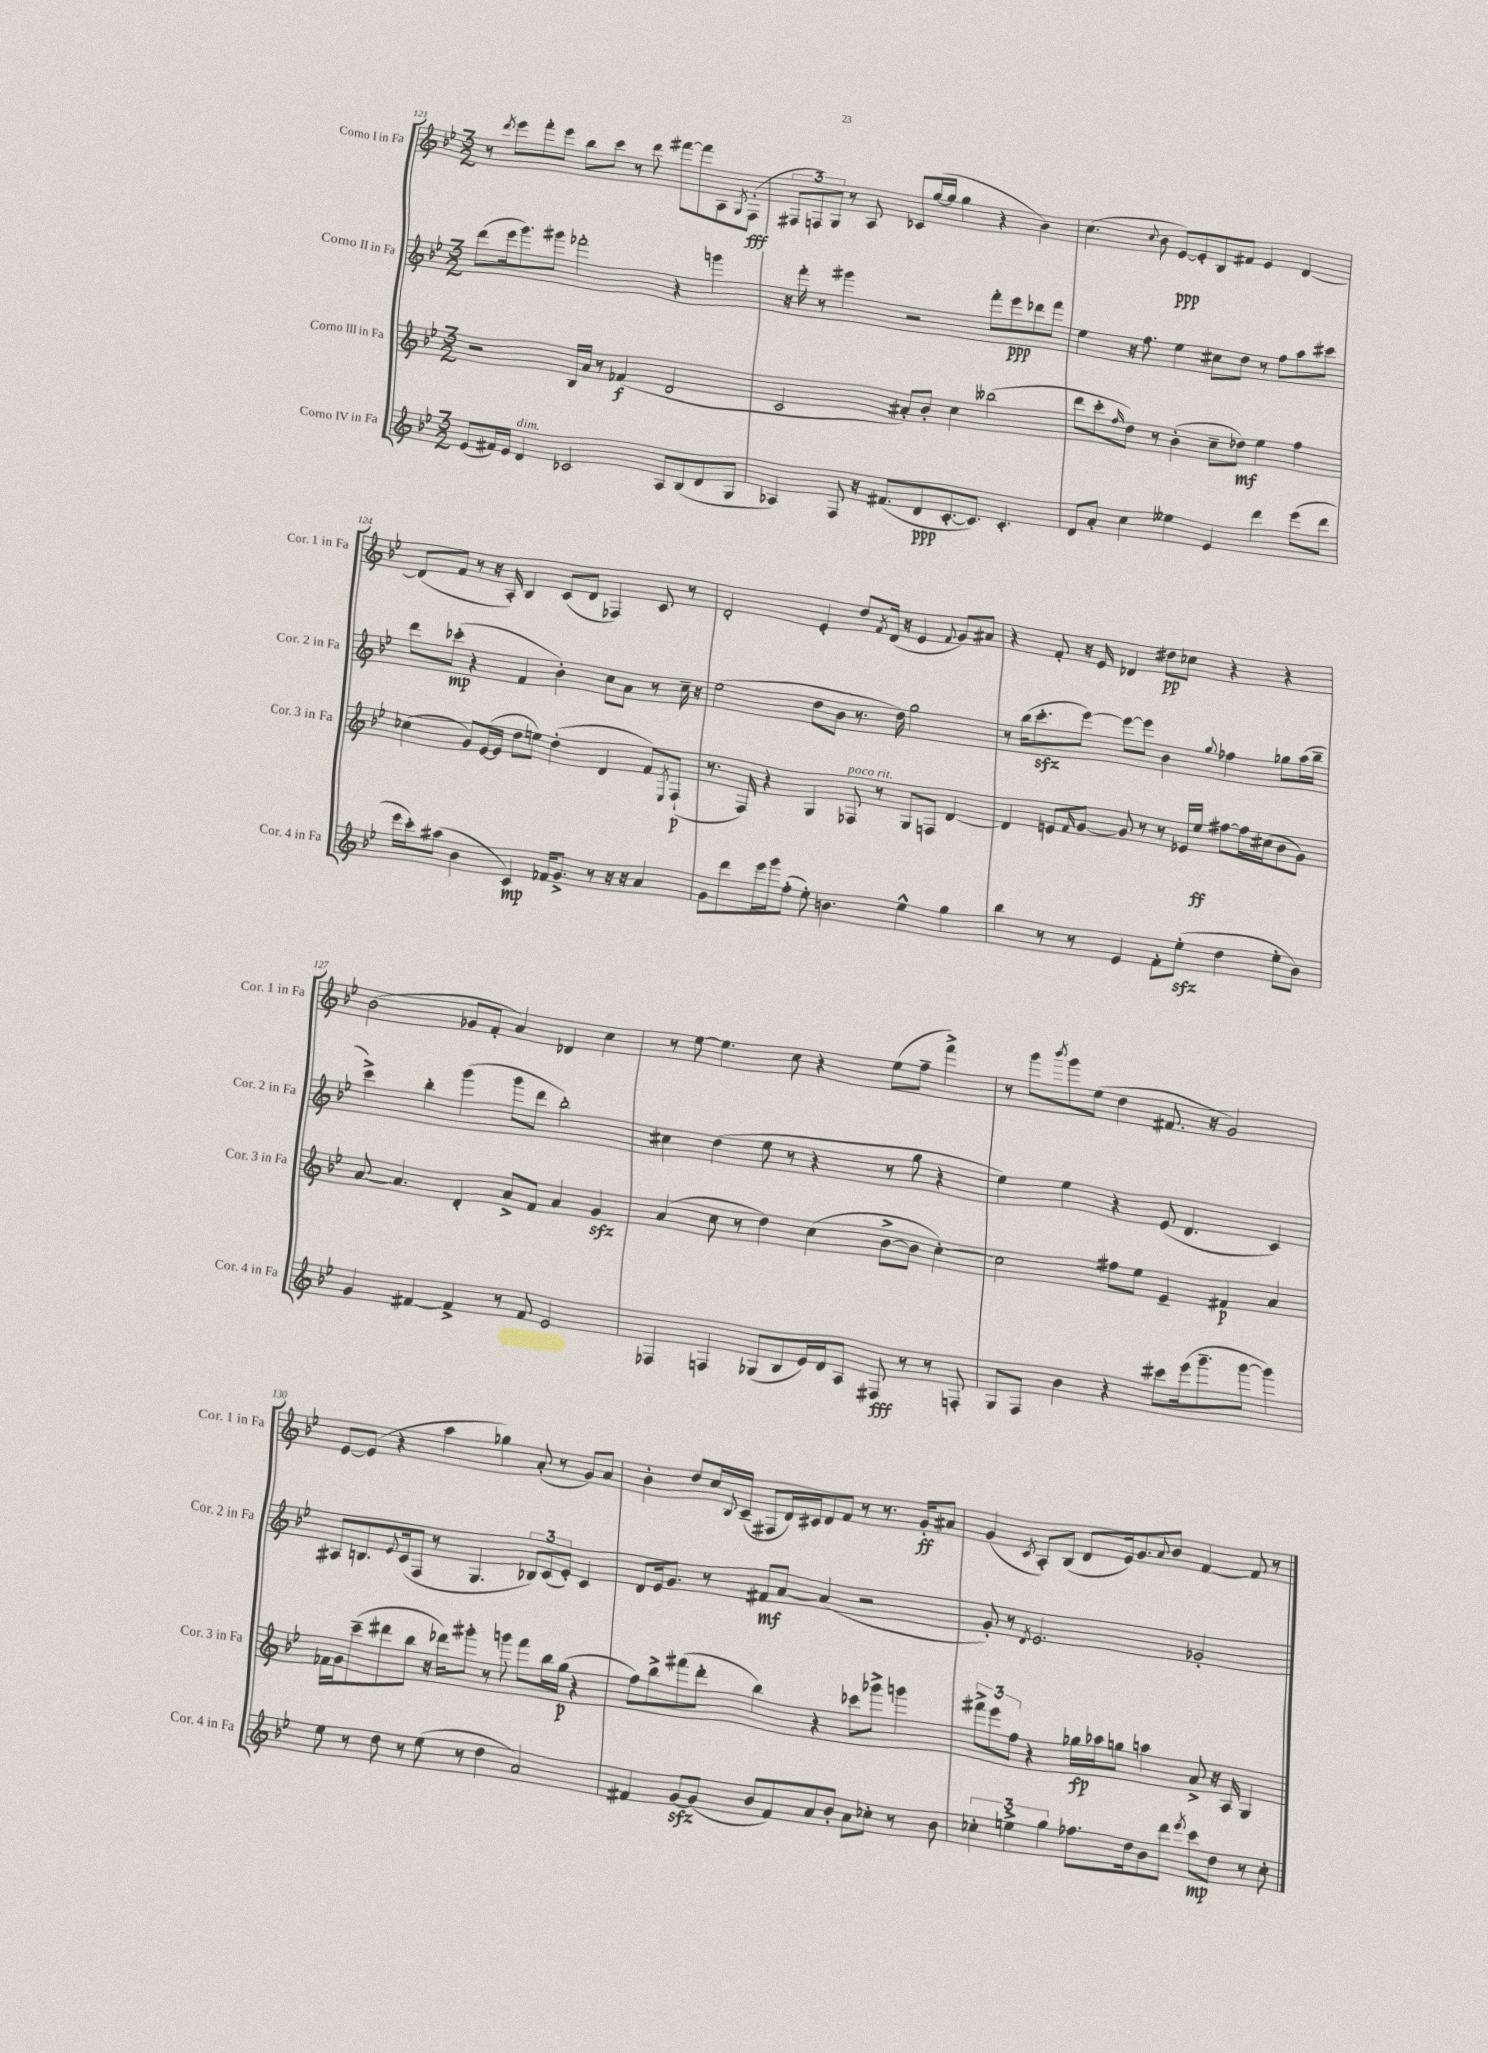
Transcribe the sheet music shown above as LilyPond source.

<<
\new StaffGroup <<
\new Staff = "s0" \with { instrumentName = "Corno I in Fa" shortInstrumentName = "Cor. 1 in Fa" } {
    \clef treble \key bes \major \numericTimeSignature \time 3/2
    r8 \acciaccatura { d'''8 } ees'''8 f'''8-. ees'''8 bes''8 c'''8 r8 d'''8 fis'''8~ fis'''8 a8 \acciaccatura { g8 } f8-.\fff( |
    \tuplet 3/2 { fis8 f8) g8 } r8 a8 ces'8 g''16~( g''16 g''4 r4 bes'4) |
    c''4.( \appoggiatura { c''8 } bes'8 ees'8~\ppp) ees'8-. bes8 fis'8 ees'4 d'4~ |
    d'8( f'8 r8 r16 a16-.) bes4 c'8( d'8 fes4) c'8 r8 |
    d'2-. ees'4-. d''8 \acciaccatura { f'8 } d'16( r16 ees'4 \appoggiatura { f'8 } g'8) ais'8 |
    r4 f'8-. r16 ees'16 des'4 dis''8\pp ces''8 r4 r4 |
    bes'2( ges'8 f'8-. a'4) des'4 c''4 |
    r8 ees''8~ ees''4. c''8 r4 ees''8( f''8-- f'''4->) |
    r8 g'''8 \acciaccatura { bes'''8 } g'''8 ees''8( d''4 fis'8. r16 g'2) |
    ees'8~ ees'8( r4 a''4 ges''4) a'8-.( r8 g'8) a'8 |
    bes'4-. d''8 c''16 \appoggiatura { bes8 } c'16--( fis8 d'16) cis'16 d'8 f'8 r8 r8. g'16-.\ff ais'8 |
    g'4( \acciaccatura { c'8 } a8-.) bes8( d'8 ees'16) g'8. \appoggiatura { a'8 } bes'8 f'4~ f'8 r8 \bar "|." |
}
\new Staff = "s1" \with { instrumentName = "Corno II in Fa" shortInstrumentName = "Cor. 2 in Fa" } {
    \clef treble \key bes \major \numericTimeSignature \time 3/2
    d'''8( ees'''16 g'''8.) gis'''8 fes'''2-. r4 g'''4 |
    r16 f'''16-. r8 gis'''4 r2 f'''8-. ees'''8\ppp des'''8 f'''8 |
    ees''4 r16 f''8. ees''4 cis''8 d''8 r8 f''8 a''8 cis'''8 |
    d'''8 ces'''8-.\mp( r4 f'4 bes'4-.) c''8 a'8 r8 c''16-- r16 |
    ees''2( d''8 bes'8 r8. d''16) g''2 |
    r8 bes''16( c'''8.-.\sfz ees'''8~) ees'''8~ ees'''8 bes'4 \appoggiatura { g''8 } fes''4 ges''8 a''16( bes''16-- |
    c'''4->) bes''4-. g'''4( g'''8 d'''8 bes''2-.) |
    cis''4 d''4( ees''8 r8 r4 r8 g''8 r4 |
    ees''4) ees''4 r4 ees'8( d'4. c'4) |
    ais8 b8. \appoggiatura { ees'8 } c'16( f8 r8 g4. \tuplet 3/2 { bes8) c'8( ees'8-.) } c'4 |
    d'8 ees'16 g'8. r8 fis'8\mf a'8~ a'4( r2 |
    g'8-.) r8 \acciaccatura { d'8 } ees'2. ges'2-. \bar "|." |
}
\new Staff = "s2" \with { instrumentName = "Corno III in Fa" shortInstrumentName = "Cor. 3 in Fa" } {
    \clef treble \key bes \major \numericTimeSignature \time 3/2
    r2 bes16 a'16 r8 fes'4\f( d'2 |
    c'2 ais'8-.) bes'8-. c''4 beses''2( |
    d'''8 c'''8-. \grace { f''16 } d''8) r8 bes'4-.( c''8-- des''8\mf) ees''4 f''4 |
    ces''4( g'8) ees'16~( ees'16 d''8 e''8) d''4-.( d'4 f'8) \acciaccatura { ees8 } f8-!\p( |
    r8. f16) r4 g4 fes8^\markup { \italic "poco rit." } r8 g8 f8 d'4~ |
    d'4 e'8 \grace { f'16 } g'8~ g'8 r8 r8 ees'16 ees''16\ff fis''8~ fis''16 cis''16( bes'8 g'8) |
    a'8~ a'4. d'4-. a'8-> f'8 a'4 g'4\sfz |
    a'4( c''8 r8 d''4) c''4( bes'8~-> bes'8 c''4~-.) |
    c''2 fis''8 ees''8 ees'4-- fis'4\p a'4 |
    fes'16 g'16 c'''8--( dis'''8 bes''8 r16 des'''16) gis'''8-. r8 g'''8 f'''8 bes''16 g''16\p( r4 |
    f''8) bes''8-> fis'''8( d'''8-. bes''4) r4 ces'''8 ges'''8-> g'''4 |
    \tuplet 3/2 { fis'''8-> ees'''8 f''8 } r4 ges''16\fp aes''16 g''8 a''4 a'8-> r16 a16 g4 \bar "|." |
}
\new Staff = "s3" \with { instrumentName = "Corno IV in Fa" shortInstrumentName = "Cor. 4 in Fa" } {
    \clef treble \key bes \major \numericTimeSignature \time 3/2
    ees'8( fis'16) ees'16 d'4^\markup { \italic "dim." } ces'2 a8 bes8( d'8 g8 |
    aes4) f8 r16 fis'8.( d'8\ppp c'8.~-. c'8.) c'4.-. |
    d'8 a'8-. c''4 eeses''4 ees'4 d'''4 ees'''8( d'''8 |
    ees'''16 c'''16-.) ais''8( bes'4 c'4\mp) fes'16 g'8.-> r8 r16 r16 a'4 |
    g'8 d'''8 ees'''16 g'''16 f''8-.( ees''8-.) b'4. ees''4-^ g''4 |
    bes''4 r8 r8 ees'4 f'8-. ees''8-.\sfz( d''4 ees''8-. bes'8) |
    g'4 fis'4~ fis'4-> r8 fis'8 ees'2 |
    fes4 f4 ges8( bes8 ees'16) d'16 a8 fis8\fff r8 r8 f8-. |
    g8 f8 bes'4 r4 cis'''8 ees'''16( g'''8.-- g'''8~ g'''4) |
    ees''8 r8 d''8 r8 ees''8( r8 d''4 a'2) |
    fis'4 g'8~\sfz g'8( bes'8 fis'8) a'8 bes'8-. a'8 ces''8-. r8 bes'8 |
    \tuplet 3/2 { ces''4-. e''4-> g''4 } fes''8. d''16 bes'8 d'''8 \acciaccatura { ees'''8 } c'''8\mp d''8 r8 ces''8-. \bar "|." |
}
>>
>>
\layout { \context { \Score currentBarNumber = #121 } }
